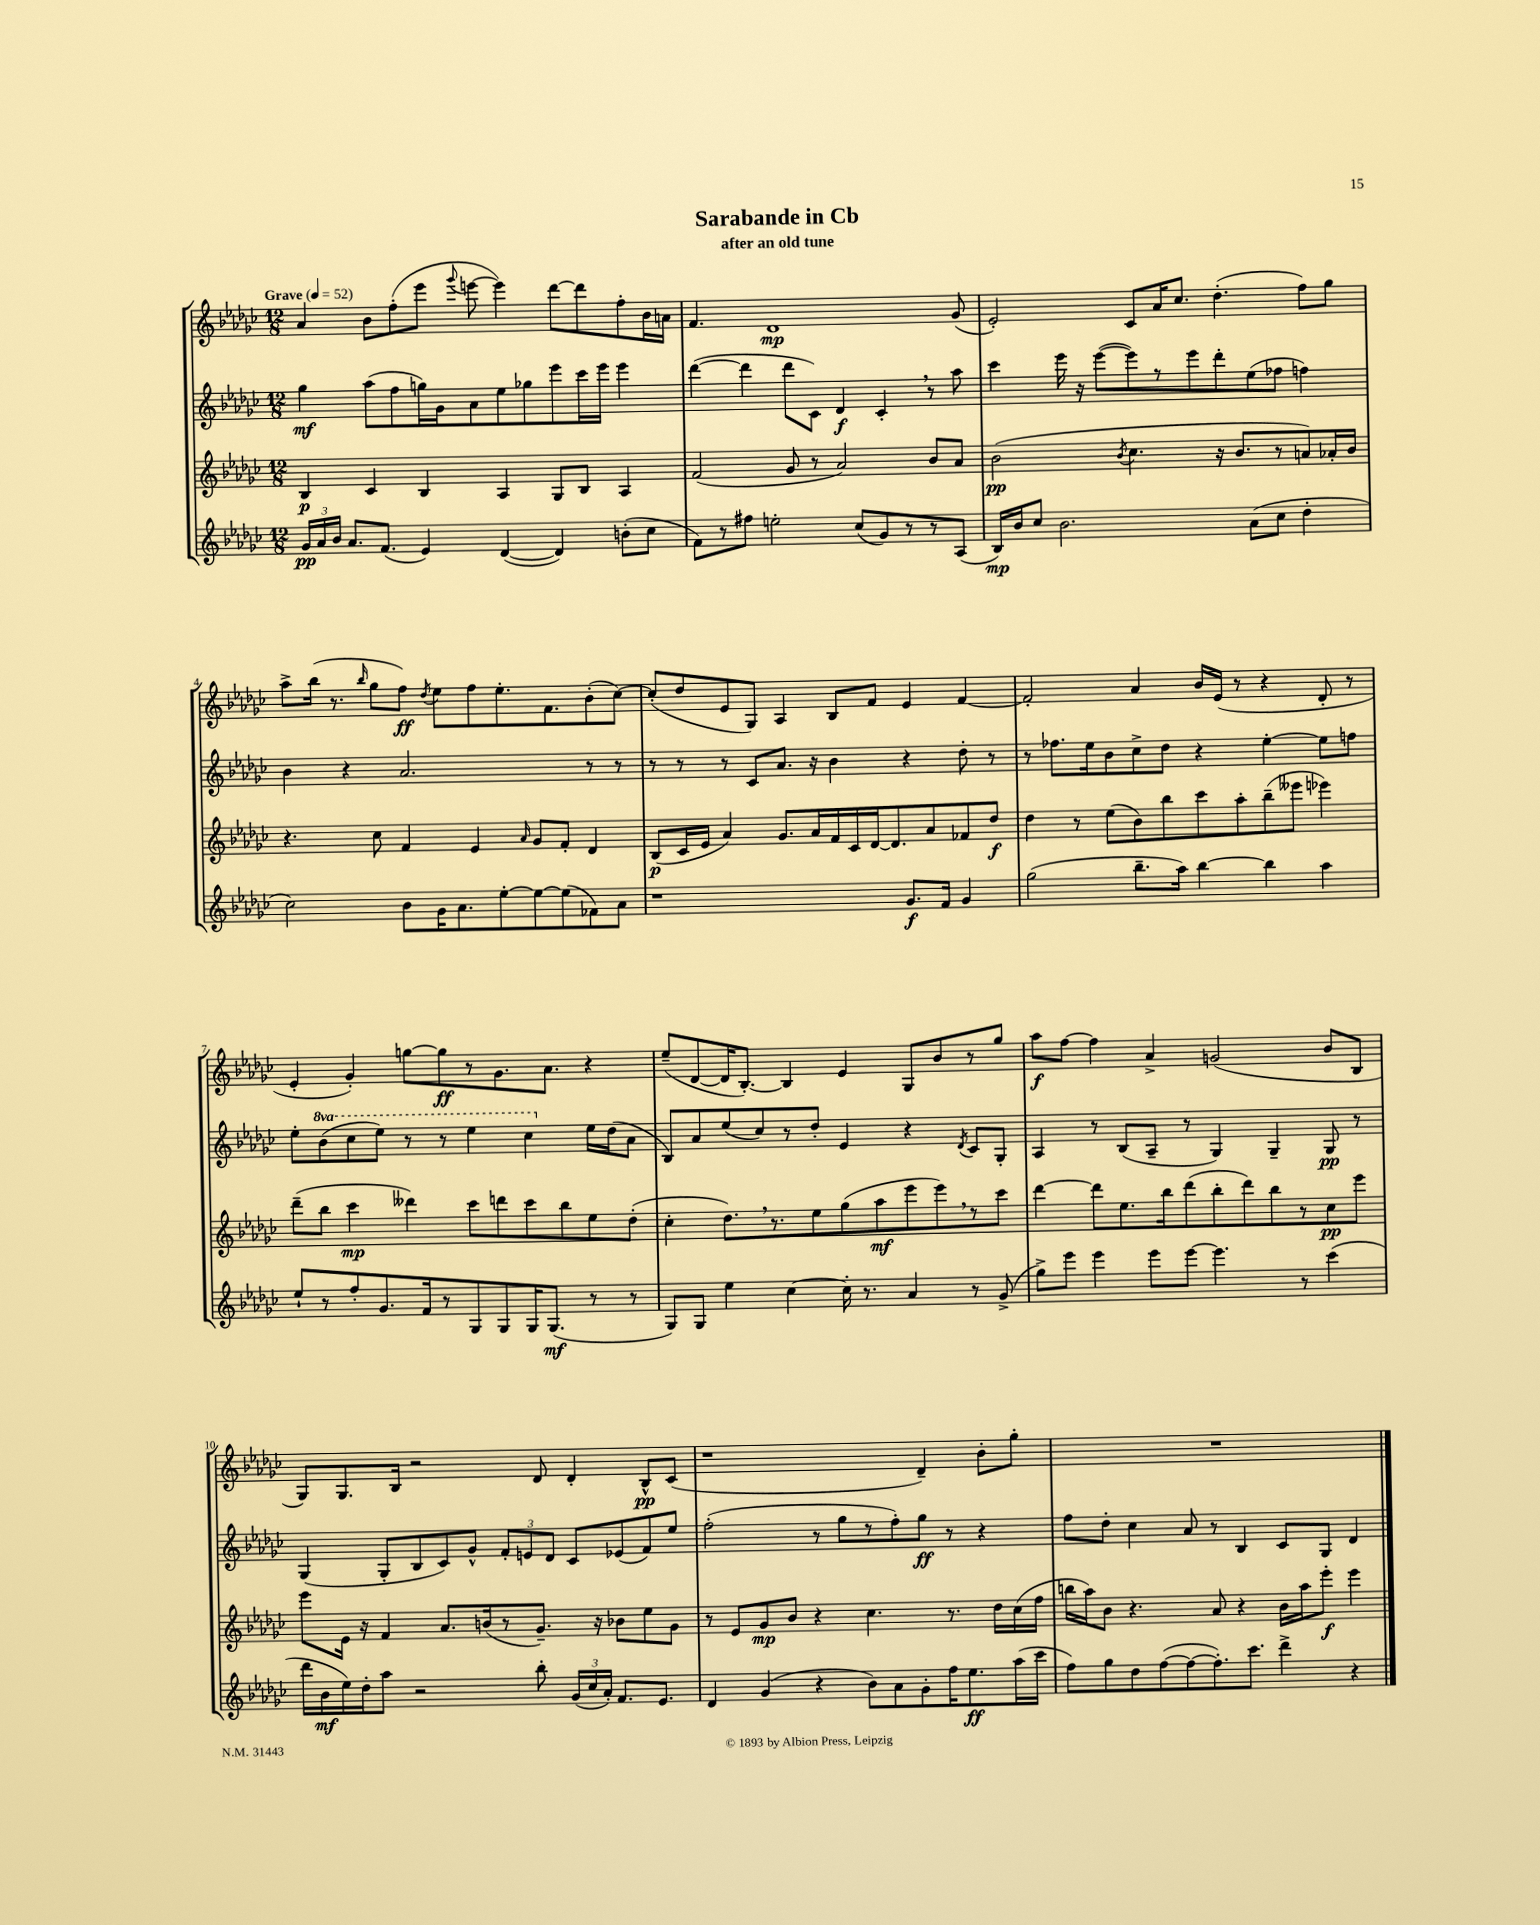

**kern	**dynam	**kern	**dynam	**kern	**dynam	**kern	**dynam
*part4	*part4	*part3	*part3	*part2	*part2	*part1	*part1
*staff4	*staff4	*staff3	*staff3	*staff2	*staff2	*staff1	*staff1
*clefG2	*	*clefG2	*	*clefG2	*	*clefG2	*
*k[b-e-a-d-g-c-]	*	*k[b-e-a-d-g-c-]	*	*k[b-e-a-d-g-c-]	*	*k[b-e-a-d-g-c-]	*
*M12/8	*	*M12/8	*	*M12/8	*	*M12/8	*
*MM52	*	*MM52	*	*MM52	*	*MM52	*
=1	=1	=1	=1	=1	=1	=1	=1
!	!	!	!	!	!	!LO:TX:a:B:t=Grave	!
24g-/LL	pp	4B-/	p	4gg-\	mf	4a-/	.
24a-/	.	.	.	.	.	.	.
24b-/JJ	.	.	.	.	.	.	.
8.a-/L	.	.	.	.	.	.	.
.	.	4c-/	.	(8aa-\L	.	8b-\L	.
(8.f/J	.	.	.	.	.	.	.
.	.	.	.	8ff\	.	(8ff'\	.
4e-/)	.	4B-/	.	16ggn\L)	.	8eee-\J	.
.	.	.	.	16g-\J	.	.	.
.	.	.	.	.	.	8qqggg-/	.
.	.	.	.	8a-\	.	[8eeen\	.
([4d-/	.	4A-/	.	8ee-\	.	4eee\])	.
.	.	.	.	8gg-X\	.	.	.
4d-/])	.	8G-/L	.	8eee-\	.	[8ddd-\L	.
.	.	8B-/J	.	16ccc-\L	.	8ddd-\]	.
.	.	.	.	16eee-\JJ	.	.	.
(8bn'\L	.	4A-/	.	4eee-\	.	8ff'\	.
8cc-\J	.	.	.	.	.	16b-\L	.
.	.	.	.	.	.	16an\JJ	.
=2	=2	=2	=2	=2	=2	=2	=2
8f\L)	.	(2f/	.	([4ddd-\	.	4.f/	.
8r	.	.	.	.	.	.	.
8ff#X\J	.	.	.	4ddd-\]	.	.	.
2een'\	.	.	.	.	.	1d-	mp
.	.	8g-/	.	8ddd-\L	.	.	.
.	.	8r	.	8c-\J)	.	.	.
.	.	2a-/)	.	4d-/	f	.	.
(8cc-/L	.	.	.	.	.	.	.
8g-/)	.	.	.	4c-',/	.	.	.
8r	.	.	.	.	.	.	.
8r	.	8b-/L	.	8r	.	.	.
(8A-/J	.	8a-/J	.	8aa-\	.	(8g-/	.
=3	=3	=3	=3	=3	=3	=3	=3
16B-/LL)	mp	(2b-\	pp	4ccc-\	.	2e-'/)	.
16b-/J	.	.	.	.	.	.	.
8cc-/J	.	.	.	.	.	.	.
2.b-\	.	.	.	16eee-\	.	.	.
.	.	.	.	16r	.	.	.
.	.	.	.	([8eee-\L	.	.	.
.	.	8qb-/	.	.	.	.	.
.	.	4.cc-\	.	8eee-\])	.	8c-/L	.
.	.	.	.	8r	.	16a-/K	.
.	.	.	.	.	.	8.cc-/J	.
.	.	.	.	8eee-\	.	.	.
.	.	16r	.	8ddd-'\	.	(4.dd-'\	.
.	.	8.b-/L	.	.	.	.	.
(8a-\L	.	.	.	(8ee-\	.	.	.
8cc-\J	.	8r	.	8ff-X\J	.	.	.
4dd-'\	.	8an/)	.	4ffn\)	.	8ff\L)	.
.	.	16a-X'/L	.	.	.	8gg-\J	.
.	.	16b-/JJ	.	.	.	.	.
!!LO:LB:g=z
=4	=4	=4	=4	=4	=4	=4	=4
2cc-\)	.	4.r	.	4b-\	.	8aa-^\L	.
.	.	.	.	.	.	(16bb-\Jk	.
.	.	.	.	.	.	8.r	.
.	.	.	.	4r	.	.	.
.	.	.	.	.	.	16qqbb-/	.
.	.	8cc-\	.	.	.	8gg-\L	.
8b-\L	.	4f/	.	2.a-/	.	8ff\J)	ff
.	.	.	.	.	.	8qdd-/	.
16g-\K	.	.	.	.	.	8ee-\L	.
8.a-\	.	.	.	.	.	.	.
.	.	4e-/	.	.	.	8ff\	.
[8ee-'\	.	.	.	.	.	8.ee-'\	.
.	.	16qqa-/	.	.	.	.	.
8ee-\_	.	8g-/L	.	.	.	.	.
.	.	.	.	.	.	8.f\	.
(8ee-\]	.	8f'/J	.	.	.	.	.
8f-X\)	.	4d-/	.	8r	.	(8b-'\	.
8a-\J	.	.	.	8r	.	[8cc-\J)	.
=5	=5	=5	=5	=5	=5	=5	=5
1r	.	(8B-/L	p	8r	.	(8cc-'/L]	.
.	.	16c-/L	.	8r	.	8dd-/	.
.	.	16e-/JJ	.	.	.	.	.
.	.	4a-/)	.	8r	.	8e-/	.
.	.	.	.	8c-/L	.	8G-/J)	.
.	.	8.g-/L	.	8.a-/J	.	4A-/	.
.	.	16a-/L	.	16r	.	.	.
.	.	16f/	.	4b-\	.	8B-/L	.
.	.	16c-/	.	.	.	.	.
.	.	[16d-/J	.	.	.	8f/J	.
.	.	8.d-/]	.	.	.	.	.
8.g-/L	f	.	.	4r	.	4e-/	.
.	.	8a-/	.	.	.	.	.
16f/Jk	.	.	.	.	.	.	.
4g-/	.	8f-X/	.	8dd-'\	.	[4f/	.
.	.	8dd-/J	f	8r	.	.	.
=6	=6	=6	=6	=6	=6	=6	=6
(2gg-\	.	4dd-\	.	8r	.	2f'/]	.
.	.	.	.	8.ff-X\L	.	.	.
.	.	8r	.	.	.	.	.
.	.	.	.	16ee-\k	.	.	.
.	.	(8ee-\L	.	8b-\	.	.	.
8.bb-~\L	.	8b-\)	.	8cc-^\	.	4a-/	.
.	.	8bb-\	.	8dd-\J	.	.	.
16aa-\Jk)	.	.	.	.	.	.	.
[4bb-\	.	8ccc-\	.	4r	.	16b-/LL	.
.	.	.	.	.	.	(16e-/JJ	.
.	.	8aa-'\	.	.	.	8r	.
4bb-\]	.	(8bb-~\	.	[4ee-'\	.	4r	.
.	.	8eee--X\J	.	.	.	.	.
4aa-\	.	4eee-X\)	.	8ee-\L]	.	8d-'/	.
.	.	.	.	8ffn\J	.	8r	.
!!LO:LB:g=z
=7	=7	=7	=7	=7	=7	=7	=7
8ee-`/L	.	(8ddd-~\L	.	8ee-'\L	.	4e-'/	.
*	*	*	*	*8va	*	*	*
8r	.	8bb-\J	.	(8bb-\	.	.	.
8ff'/	.	4ccc-\	mp	8ccc-\	.	4g-'/)	.
8.g-/	.	.	.	8eee-\J)	.	.	.
.	.	4ddd--X\)	.	8r	.	[8ggn\L	.
16f/k	.	.	.	.	.	.	.
8r	.	.	.	8r	.	8gg\]	ff
8G-/	.	8ccc-\L	.	4eee-\	.	8r	.
8G-/	.	8dddn\	.	.	.	8.g-\	.
16G-/K	.	8ccc-\	.	4ccc-\	.	.	.
(8.G-/J	mf	.	.	.	.	8.a-\J	.
.	.	8bb-\	.	.	.	.	.
*	*	*	*	*X8va	*	*	*
8r	.	8ee-\	.	16ee-\LL	.	4r	.
.	.	.	.	(16dd-\J	.	.	.
8r	.	(8dd-'\J	.	8a-\J	.	.	.
=8	=8	=8	=8	=8	=8	=8	=8
8G-/L)	.	4cc-'\	.	8B-/L)	.	(8ee-~/L	.
8G-/J	.	.	.	8a-/	.	[8d-/	.
4ee-\	.	8.dd-,\L)	.	(8ee-/	.	16d-/K]	.
.	.	.	.	.	.	[8.B-'/J)	.
.	.	.	.	8cc-/)	.	.	.
.	.	8.r	.	.	.	.	.
[4cc-\	.	.	.	8r	.	4B-/]	.
.	.	8ee-\	.	8dd-'/J	.	.	.
16cc-'\]	.	(8gg-\	.	4e-/	.	4e-/	.
8.r	.	.	.	.	.	.	.
.	.	8aa-\	mf	.	.	.	.
4a-/	.	8eee-\	.	4r	.	8G-/L	.
.	.	8eee-,\)	.	.	.	8b-/	.
.	.	.	.	8qd-/	.	.	.
8r	.	8r	.	8c-/L	.	8r	.
(8g-^/	.	8ccc-\J	.	8G-'/J	.	8gg-/J	.
=9	=9	=9	=9	=9	=9	=9	=9
8gg-^\L)	.	[4ddd-\	.	4A-/	.	8aa-\L	f
8eee-\J	.	.	.	.	.	[8ff\J	.
4eee-\	.	8ddd-\L]	.	8r	.	4ff\]	.
.	.	8.ee-\	.	(8B-/L	.	.	.
8eee-\L	.	.	.	8A-~/J	.	4a-^/	.
.	.	16bb-\k	.	.	.	.	.
[8eee-\J	.	(8ddd-\	.	8r	.	.	.
4.eee-\]	.	8bb-'\	.	4G-/)	.	(2gn/	.
.	.	8ddd-\)	.	.	.	.	.
.	.	8bb-\	.	4G-~/	.	.	.
8r	.	8r	.	.	.	.	.
(4ccc-\	.	8cc-\	pp	8G-/	pp	8b-/L	.
.	.	8eee-\J	.	8r	.	8B-/J	.
!!LO:LB:g=z
=10	=10	=10	=10	=10	=10	=10	=10
16ddd-\LL	.	8eee-\L	.	(4G-/	.	8G-/L)	.
16b-\	mf	.	.	.	.	.	.
16ee-\)	.	16e-\Jk	.	.	.	8.G-/	.
16dd-'\J	.	16r	.	.	.	.	.
8aa-\J	.	4f/	.	8G-'/L	.	.	.
.	.	.	.	.	.	16B-/Jk	.
2r	.	.	.	8B-/	.	2r	.
.	.	8.a-/L	.	8c-/)	.	.	.
.	.	.	.	8g-^^/J	.	.	.
.	.	(16bn/k	.	.	.	.	.
.	.	8r	.	12f'/L	.	.	.
.	.	.	.	12en/	.	.	.
8bb-'\	.	8.g-~/J)	.	.	.	8d-/	.
.	.	.	.	12d-/J	.	.	.
(24g-/LL	.	.	.	8c-/L	.	4d-'/	.
24cc-/	.	.	.	.	.	.	.
.	.	16r	.	.	.	.	.
24a-'/JJ)	.	.	.	.	.	.	.
8.f/L	.	8b-X\L	.	(8e-X/	.	.	.
.	.	8ee-\	.	8f/)	.	8B-^^/L	pp
8.e-/J	.	.	.	.	.	.	.
.	.	8g-\J	.	8ee-/J	.	(8c-/J	.
=11	=11	=11	=11	=11	=11	=11	=11
4d-/	.	8r	.	(2ff'\	.	1r	.
.	.	8e-/L	.	.	.	.	.
(4g-/	.	8g-/	mp	.	.	.	.
.	.	8b-/J	.	.	.	.	.
4r	.	4r	.	8r	.	.	.
.	.	.	.	8gg-\L	.	.	.
8b-\L)	.	4.cc-\	.	8r	.	.	.
8a-\	.	.	.	8ff'\)	.	.	.
8g-'\	.	.	.	8gg-\J	ff	4d-~/)	.
16ff\K	.	8.r	.	8r	.	.	.
8.ee-\	ff	.	.	.	.	.	.
.	.	.	.	4r	.	8b-'\L	.
.	.	16dd-\LL	.	.	.	.	.
(16aa-\L	.	(16cc-\	.	.	.	8gg-'\J	.
16ccc-\JJ	.	16ff\JJ	.	.	.	.	.
=12	=12	=12	=12	=12	=12	=12	=12
8ff\L)	.	16bbn\LL	.	8ff\L	.	1.r	.
.	.	16aa-\J)	.	.	.	.	.
8gg-\	.	8b-\J	.	8dd-'\J	.	.	.
8dd-\	.	4.r	.	4cc-\	.	.	.
([8ff\	.	.	.	.	.	.	.
8ff\_	.	.	.	8a-/	.	.	.
8.ff'\])	.	8a-/	.	8r	.	.	.
.	.	4r	.	4B-/	.	.	.
8.ccc-\J	.	.	.	.	.	.	.
4ddd-^\	.	16b-\LL	.	8c-/L	.	.	.
.	.	16aa-\J	.	.	.	.	.
.	.	8eee-'\J	f	8G-/J	.	.	.
4r	.	4eee-\	.	4d-/	.	.	.
==	==	==	==	==	==	==	==
*-	*-	*-	*-	*-	*-	*-	*-
